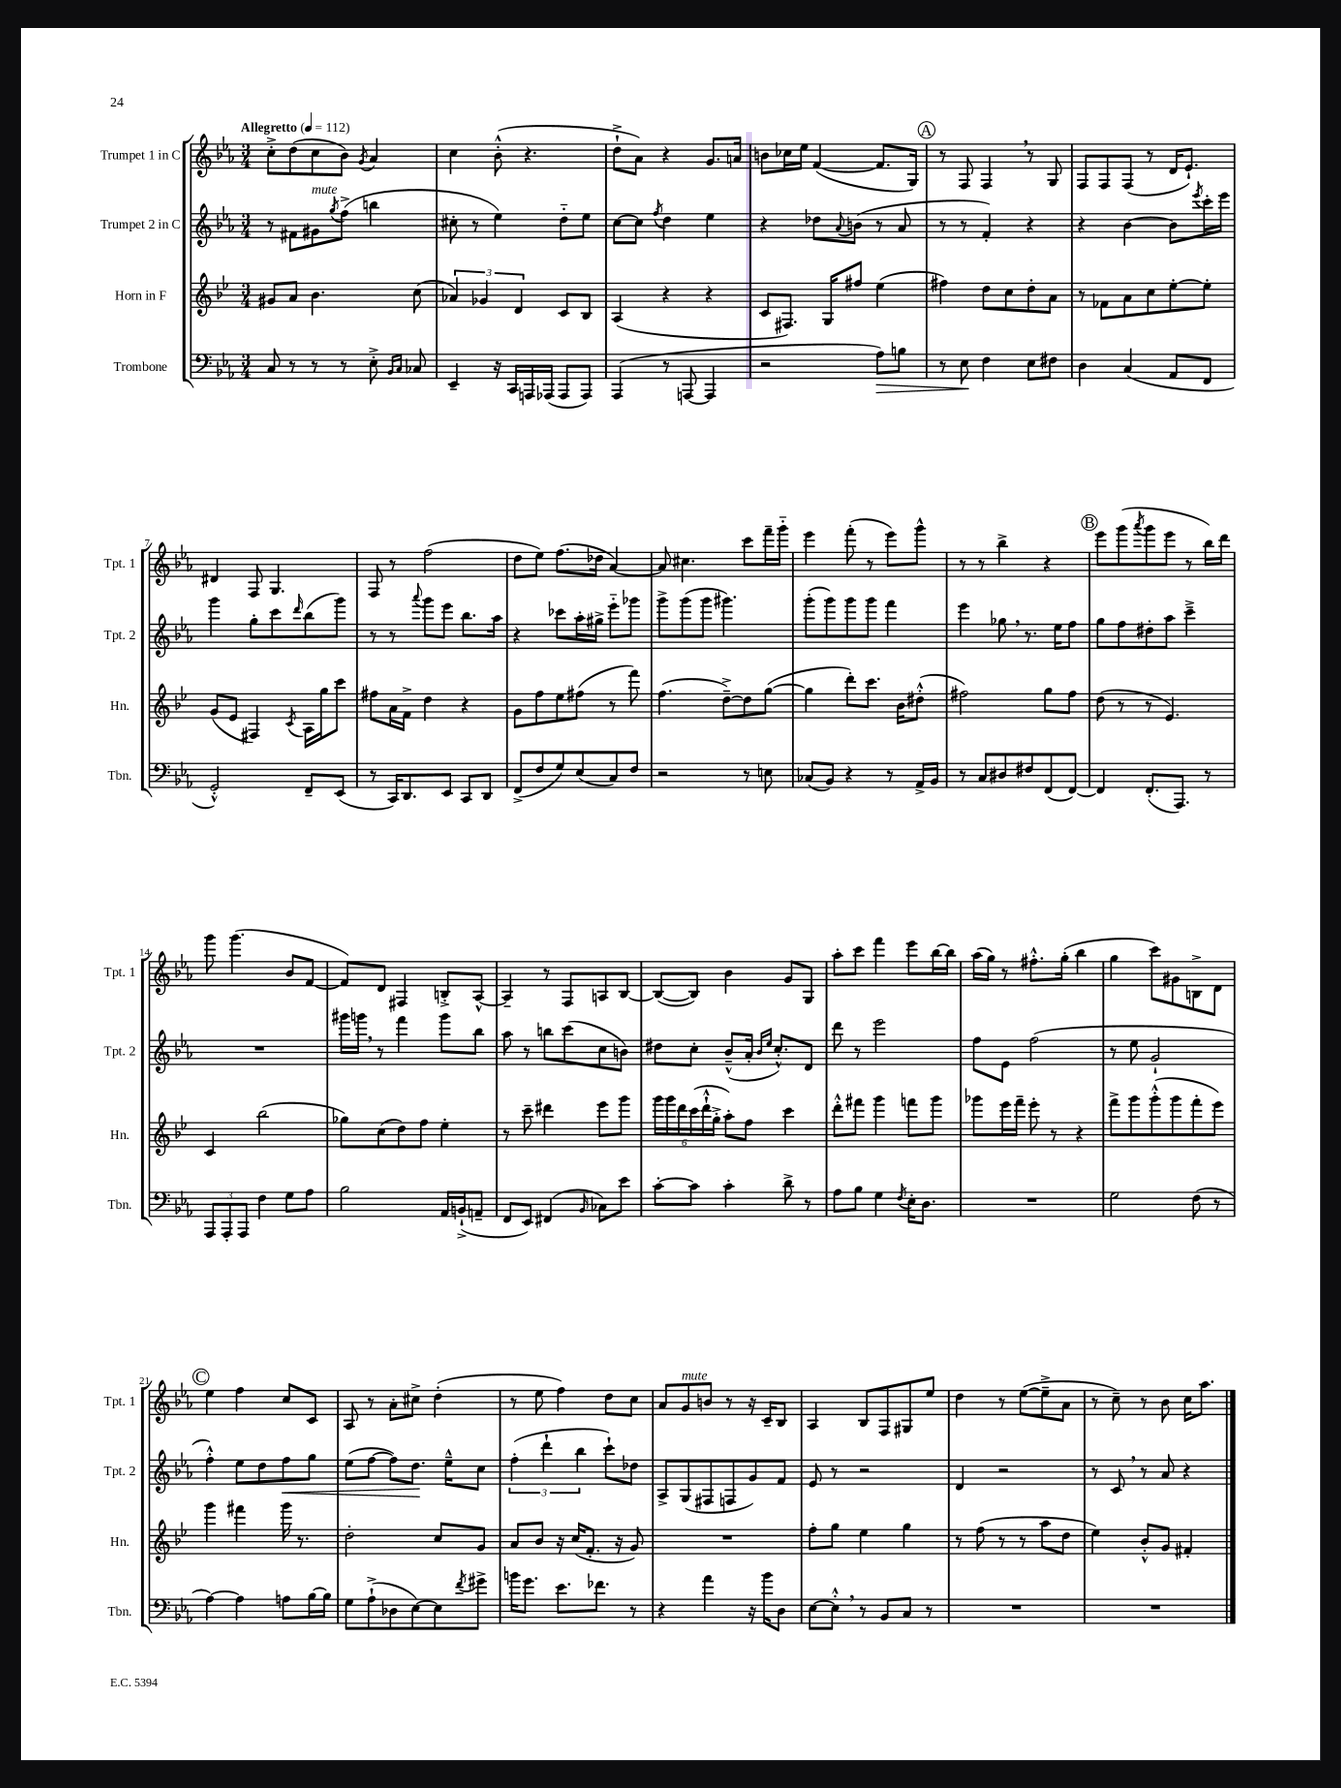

**kern	**dynam	**kern	**kern	**dynam	**kern
*part4	*part4	*part3	*part2	*part2	*part1
*staff4	*staff4	*staff3	*staff2	*staff2	*staff1
*I"Trombone	*	*I"Horn in F	*I"Trumpet 2 in C	*	*I"Trumpet 1 in C
*I'Tbn.	*	*I'Hn.	*I'Tpt. 2	*	*I'Tpt. 1
*clefF4	*	*clefG2	*clefG2	*	*clefG2
*k[b-e-a-]	*	*k[b-e-]	*k[b-e-a-]	*	*k[b-e-a-]
*M3/4	*	*M3/4	*M3/4	*	*M3/4
*MM112	*	*MM112	*MM112	*	*MM112
=1	=1	=1	=1	=1	=1
!	!	!	!	!	!LO:TX:a:B:t=Allegretto
8C/	.	8g#X/L	8r	.	8cc'^\L
8r	.	8a/J	8f#X\L	.	(8dd\
!	!	!	!LO:TX:a:i:t=mute	!	!
8r	.	4.b-\	8g#X\	.	8cc\
.	.	.	8qgg/	.	.
8r	.	.	(8ff^\J	.	8b-\J)
.	.	.	.	.	8qg/
8E-'^\	.	.	4bbn\	.	4a-/
16qqBB-/LL	.	.	.	.	.
16qqC/JJ	.	.	.	.	.
8C-X/	.	(8cc\	.	.	.
=2	=2	=2	=2	=2	=2
4EE-~/	.	6a-X/)	8cc#X'\	.	4cc\
.	.	.	8r	.	.
.	.	6g-X/	.	.	.
16r	.	.	4ee-\)	.	(8b-'^^\
16CC/LL	.	.	.	.	.
.	.	6d/	.	.	.
16AAAn/	.	.	.	.	4.r
(16AAA-X/JJ	.	.	.	.	.
8AAA-/L	.	8c/L	8dd\L	.	.
8AAA-/J)	.	8B-/J	8ee-\J	.	.
=3	=3	=3	=3	=3	=3
(4AAA-/	.	(4A/	[8cc\L	.	8dd`^\L
.	.	.	8cc\J]	.	8a-\J)
.	.	.	8qff/	.	.
8r	.	4r	4dd\	.	4r
[8AAAn/	.	.	.	.	.
4AAA/]	.	4r	4ee-\	.	8.g/L
.	.	.	.	.	16an/Jk
=4	=4	=4	=4	=4	=4
2r	.	8c/L	4r	.	8bn\L
.	.	8.F#X/J)	.	.	16cc-X\L
.	.	.	.	.	16ee-\JJ
.	.	.	8dd-X\L	.	([4f/
.	.	16G/KL	.	.	.
.	.	.	8qqa-/	.	.
.	.	8ff#X/J	(8bn\J	.	.
!	!LO:HP:b	!	!	!	!
8A-\L)	>	(4ee-\	8r	.	8.f/L]
8Bn\J	.	.	8a-/	.	.
.	.	.	.	.	16G/Jk)
!!LO:REH:place=s1:t=A
=5	=5	=5	=5	=5	=5
8r	.	4ff#X\)	8r	.	8r
8E-\	.	.	8r	.	8F/
4F\	]	8dd\L	4f'/)	.	4F,/
.	.	8cc\	.	.	.
8E-\L	.	8dd'\	4r	.	8r
8F#X\J	.	8a\J	.	.	8G/
=6	=6	=6	=6	=6	=6
4D\	.	8r	4r	.	8F/L
.	.	8f-X\L	.	.	8F/
(4C/	.	8a\	[4b-\	.	(8F/J
.	.	8cc\	.	.	8r
8AA-/L	.	[8ee-'\	8b-\L]	.	16d/KL
.	.	.	.	.	8.e-`/J)
.	.	.	8qeee-/	.	.
8FF/J	.	8ee-'\J]	16ccc'\L	.	.
.	.	.	16eee-\JJ	.	.
!!LO:LB:g=z
=7	=7	=7	=7	=7	=7
2GG'^^/)	.	(8g/L	4ggg\	.	4d#X/
.	.	8e-/J	.	.	.
.	.	4F#X/)	8gg'\L	.	8F/
.	.	.	8ccc\	.	4.G/
.	.	8qc/	16qqddd/	.	.
8FF~/L	.	16A\LL	(8bb-\	.	.
.	.	16gg\J	.	.	.
(8EE-/J	.	8ccc\J	8ggg\J)	.	.
=8	=8	=8	=8	=8	=8
8r	.	8ff#X\L	8r	.	8F/
16CC/KL)	.	16a\L	8r	.	8r
8.DD/	.	16f^\JJ	.	.	.
.	.	.	8qqaaa-/	.	.
.	.	4dd\	8ggg\L	.	(2ff\
8EE-/J	.	.	8eee-\J	.	.
8CC/L	.	4r	8.bb-\L	.	.
8DD/J	.	.	.	.	.
.	.	.	16aa-\Jk	.	.
=9	=9	=9	=9	=9	=9
(8FF^/L	.	8g\L	4r	.	8dd\L
8F/	.	8ff\	.	.	8ee-\J)
8G/)	.	8ee-\	8ccc-X\L	.	(8.ff\L
(8E-/	.	(8ff#X\J	16aa-'\L	.	.
.	.	.	16gg#X^\JJ	.	16dd-X\Jk
8C/)	.	8r	8eee-\L	.	[4a-/)
8F/J	.	8fff\)	8ggg-X\J	.	.
=10	=10	=10	=10	=10	=10
2r	.	(4.ff\	8ggg^\L	.	8a-/]
.	.	.	(8ggg\	.	4.cc#X\
.	.	.	8ggg\J	.	.
.	.	[8dd~^\L)	4.ggg#X\)	.	.
8r	.	8dd\]	.	.	8ccc\L
8En\	.	([8gg\J	.	.	16fff~\L
.	.	.	.	.	16ggg\JJ
=11	=11	=11	=11	=11	=11
(8C-X/L	.	4gg\]	(8ggg'\L	.	4eee-\
8BB-/J)	.	.	8ggg\)	.	.
4r	.	8ddd'\L)	8ggg\	.	(8fff'\
.	.	8.ccc\J	8ggg\J	.	8r
8r	.	.	4fff\	.	8eee-\L)
.	.	16b-\KL	.	.	.
16AA-^/LL	.	(8dd#X'^^\J	.	.	8ggg^^\J
16BB-/JJ	.	.	.	.	.
=12	=12	=12	=12	=12	=12
8r	.	2ff#X\)	4eee-\	.	8r
8C/L	.	.	.	.	8r
8D#X/	.	.	8gg-X,\	.	4bb-^\
8F#X/	.	.	8.r	.	.
(8FF/	.	8gg\L	.	.	4r
.	.	.	16ee-\KL	.	.
[8FF/J)	.	8ff#\J	8ff\J	.	.
!!LO:REH:place=s1:t=B
=13	=13	=13	=13	=13	=13
4FF/]	.	(8dd\	8gg\L	.	8eee-\L
.	.	8r	8ff\	.	(8ggg\
.	.	.	.	.	8qaaa-/
(8.FF'/L	.	8r	8dd#X'\	.	8ggg\
.	.	4.e-/)	8aa-\J	.	8eee-\J
8.AAA-/J)	.	.	.	.	.
.	.	.	4ccc~^\	.	8r
8r	.	.	.	.	16bb-\LL)
.	.	.	.	.	16ddd\JJ
!!LO:LB:g=z
=14	=14	=14	=14	=14	=14
12AAA-/L	.	4c/	2.r	.	8ggg\
12AAA-'/	.	.	.	.	.
.	.	.	.	.	(4.ggg\
12AAA-/J	.	.	.	.	.
4F\	.	(2bb-\	.	.	.
8G\L	.	.	.	.	8b-/L
8A-\J	.	.	.	.	[8f/J
=15	=15	=15	=15	=15	=15
2B-\	.	8gg-X\L)	16ggg#X\LL	.	8f/L])
.	.	.	16gggn,\JJ	.	.
.	.	(8cc\	8r	.	8d/J
.	.	8dd\)	4fff\	.	4F#X/
.	.	8ff\J	.	.	.
16AA-/LL	.	4ee-'\	8ggg\L	.	8Bn'^/L
(16BBn`^/J	.	.	.	.	.
8AAn~/J	.	.	8bb-\J	.	[8A-^^/J
=16	=16	=16	=16	=16	=16
8FF/L	.	8r	8aa-\	.	4A-~/]
8EE-/J)	.	8ccc~\	8r	.	.
(4FF#X/	.	4ddd#X\	8bbn\L	.	8r
.	.	.	(8ccc\	.	8F/L
16qqBB-/	.	.	.	.	.
8C-X\L)	.	8eee-\L	8cc\	.	8An/
8e-\J	.	8ggg\J	8bn\J)	.	[8B-/J
=17	=17	=17	=17	=17	=17
[8c'\L	.	24ggg\LL	8dd#X\L	.	(8B-/L_
.	.	24ggg\	.	.	.
.	.	24ddd\	.	.	.
8c\J]	.	(24ccc\	8cc'\J	.	8B-/J])
.	.	24ddd`^^\	.	.	.
.	.	24gg'^\JJ	.	.	.
4c'\	.	8aa'\L)	(8b-~^^/L	.	4b-\
.	.	8ff\J	16a-'/Jk	.	.
.	.	.	16qqb-/LL	.	.
.	.	.	16qqee-/JJ	.	.
.	.	.	8.cc'^^/L)	.	.
8d^\	.	4ccc\	.	.	8g/L
8r	.	.	8d/J	.	8G/J
=18	=18	=18	=18	=18	=18
8A-\L	.	8ddd'^^\L	8ddd\	.	8aa-'\L
8B-\J	.	8fff#X\J	8r	.	8ccc\J
4G\	.	4ggg\	2eee-\	.	4fff\
8qF/	.	.	.	.	.
16E-'\KL	.	8fffn\L	.	.	8eee-\L
8.D\J	.	.	.	.	.
.	.	8ggg\J	.	.	[16bb-\L
.	.	.	.	.	16bb-\JJ]
=19	=19	=19	=19	=19	=19
2.r	.	8ggg-X\L	8ff\L	.	(16aa-\LL
.	.	.	.	.	16gg\JJ)
.	.	16eee-\L	8e-\J	.	8r
.	.	16fff~\JJ	.	.	.
.	.	8eee-'\	(2ff\	.	8.ff#X'^^\L
.	.	8r	.	.	.
.	.	.	.	.	(16gg'\Jk
.	.	4r	.	.	4bb-\
=20	=20	=20	=20	=20	=20
2G\	.	8fff^\L	8r	.	4gg\
.	.	8ggg\	8ee-\	.	.
.	.	(8ggg'^^\	2g`/	.	8ccc\L)
.	.	8ggg\	.	.	8g#X\
(8F\	.	8fff'\	.	.	8Bn^\
8r	.	8eee-\J)	.	.	8d\J
!!LO:LB:g=z
!!LO:REH:place=s1:t=C
=21	=21	=21	=21	=21	=21
[4A-\)	.	4ggg\	4ff'^^\)	.	4ee-\
4A-\]	.	4fff#X\	8ee-\L	.	4ff\
.	.	.	8dd\	.	.
!	!	!	!	!LO:HP:b	!
8An\L	.	16ggg\	8ff\	<	8cc/L
.	.	8.r	.	.	.
[16B-\L	.	.	8gg\J	.	8c/J
16B-\JJ]	.	.	.	.	.
=22	=22	=22	=22	=22	=22
8G\L	.	2dd'\	(8ee-\L	.	8A-/
(8A-`^\	.	.	[8ff\J	.	8r
8D-X\	.	.	8ff\L])	.	8a-'\L
[8E-\)	.	.	8.dd\J	.	8cc#X^\J
8E-\]	.	8cc/L	.	.	(4dd'\
.	.	.	16ee-~^^\KL	[	.
8qf/	.	.	.	.	.
8g#X^\J	.	8g/J	8cc\J	.	.
=23	=23	=23	=23	=23	=23
16bn\KL	.	8a/L	(6ff'\	.	8r
8.g\J	.	.	.	.	.
.	.	8b-/J	.	.	8ee-\
.	.	.	6ddd`\	.	.
8.e-\L	.	16r	.	.	4ff\)
.	.	(16cc/KL	.	.	.
.	.	.	6bb-\	.	.
.	.	8.f'/J	.	.	.
8.f-X\J	.	.	.	.	.
.	.	.	8ccc`\L)	.	8dd\L
.	.	16r	.	.	.
8r	.	8g/)	8dd-X\J	.	8cc\J
=24	=24	=24	=24	=24	=24
4r	.	2.r	8A-^/L	.	8a-/L
!	!	!	!	!	!LO:TX:a:i:t=mute
.	.	.	(8G/	.	8g/
4a-\	.	.	8F#X/	.	8bn/J
.	.	.	8Fn/	.	8r
16r	.	.	8g/)	.	16r
16b-\KL	.	.	.	.	16c~/KL
8D\J	.	.	8f/J	.	8B-/J
=25	=25	=25	=25	=25	=25
[8E-\L	.	8ff'\L	8e-/	.	4A-/
8E-'^^,\J]	.	8gg\J	8r	.	.
8r	.	4ee-\	2r	.	8B-/L
8BB-/L	.	.	.	.	8F/
8C/J	.	4gg\	.	.	8G#X/
8r	.	.	.	.	8ee-/J
=26	=26	=26	=26	=26	=26
2.r	.	8r	4d/	.	4dd\
.	.	(8ff\	.	.	.
.	.	8r	2r	.	8r
.	.	8r	.	.	([8ee-\L
.	.	8aa\L	.	.	8ee-~^\]
.	.	8dd\J	.	.	8a-\J
=27	=27	=27	=27	=27	=27
2.r	.	4ee-\)	8r	.	8r
.	.	.	8c,/	.	8cc~\)
.	.	8b-'^^/L	8r	.	8r
.	.	8g/J	8a-/	.	8b-\
.	.	4f#X'/	4r	.	16cc\KL
.	.	.	.	.	8.aa-\J
==	==	==	==	==	==
*-	*-	*-	*-	*-	*-
